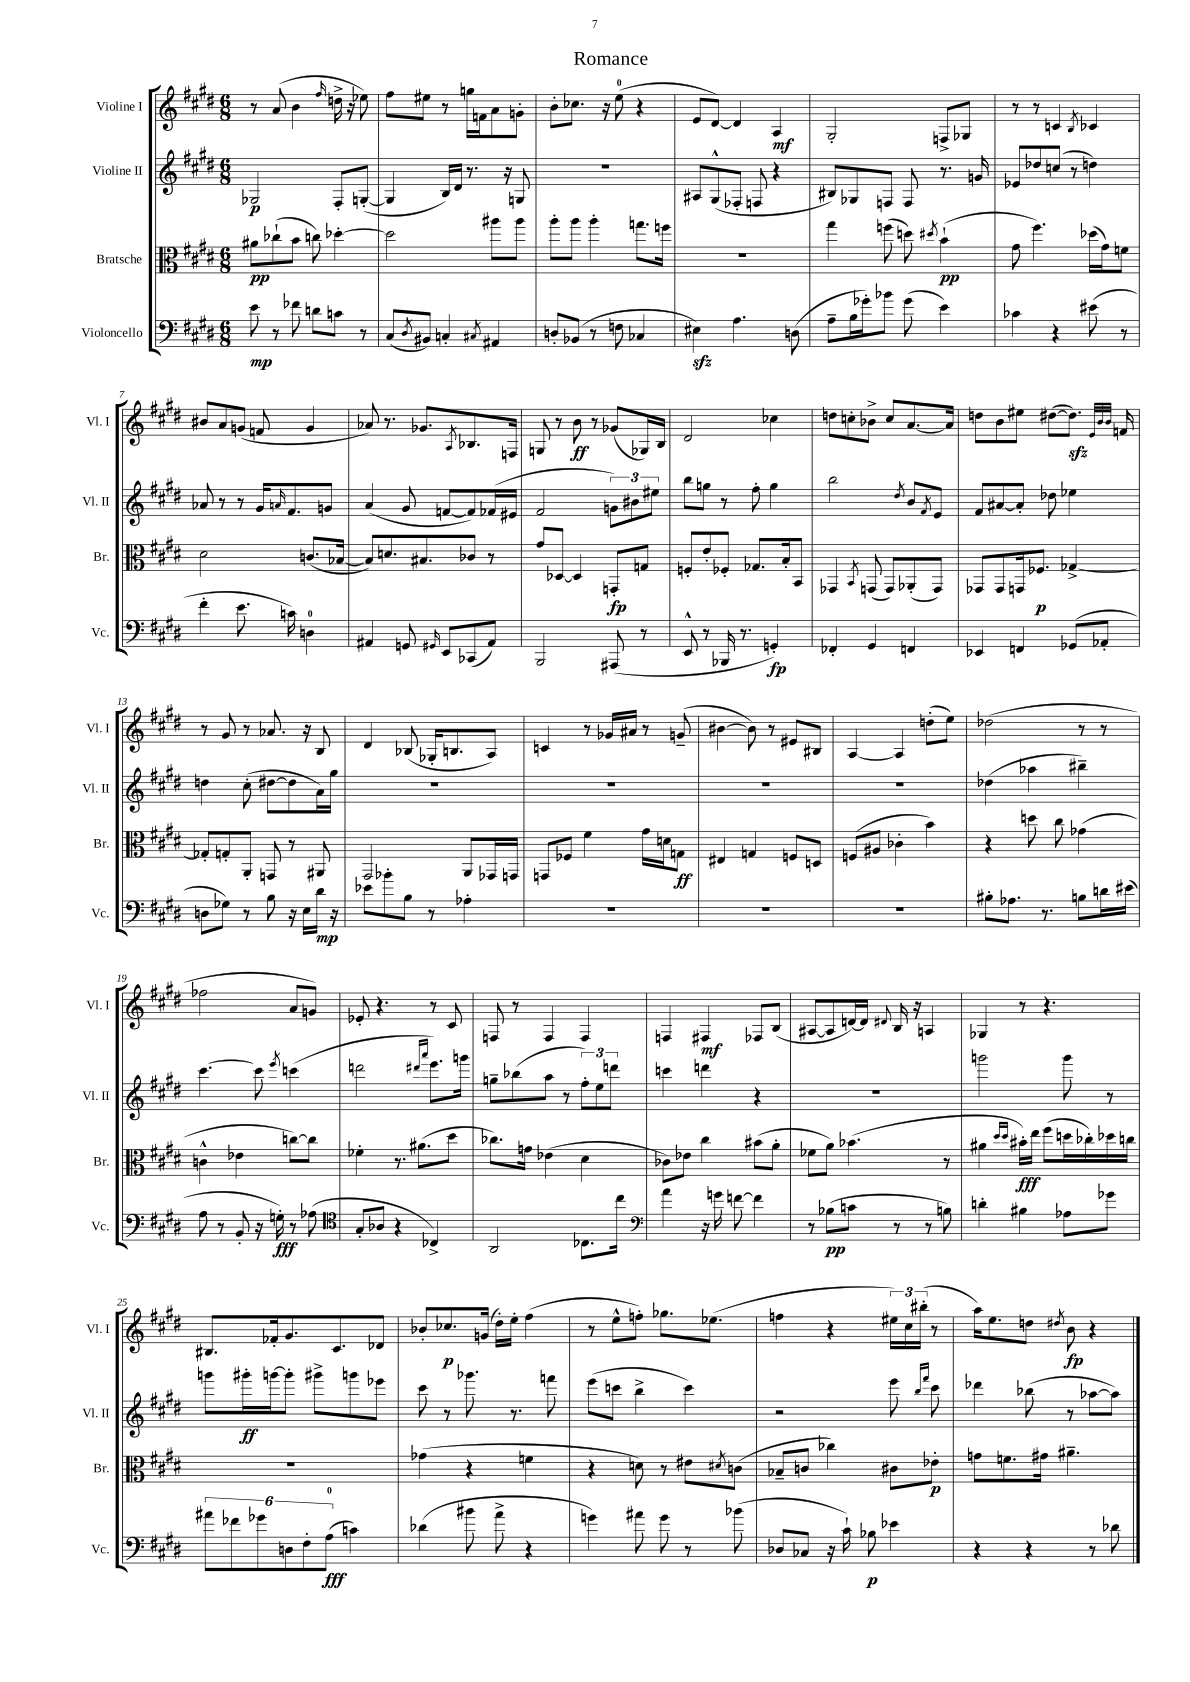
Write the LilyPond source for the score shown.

\header { title = "Romance" }
<<
\new StaffGroup <<
\new Staff = "s0" \with { instrumentName = "Violine I" shortInstrumentName = "Vl. I" } {
    \clef treble \key e \major \numericTimeSignature \time 6/8
    r8 a'8( b'4 \grace { fis''16 } d''16-> r16 ees''8) |
    fis''8 eis''8 r8 g''16 f'16 a'8 g'8-. |
    b'8-. ces''8. r16 e''8-0( r4 |
    e'8 dis'8~) dis'4 a4\mf |
    gis2-. f8-> ges8 |
    r8 r8 c'4 \acciaccatura { b8 } ces'4 |
    bis'8 a'8 g'8( f'8 g'4 |
    aes'8) r8. ges'8. \acciaccatura { a8 } bes8. f16 |
    g8 r8 b'8\ff r8 ges'8( ges16) b16 |
    dis'2 ces''4 |
    d''8 c''8-. bes'8-> c''8 a'8.~ a'16 |
    d''8 b'8 eis''8 dis''8~( dis''8.\sfz) \grace { e'32 b'32 b'32 } f'16 |
    r8 gis'8 r8 aes'8. r16 b8 |
    dis'4 bes8( ges16-. b8. a8) |
    c'4 r8 ges'16 ais'16 r8 g'8--( |
    bis'4~ bis'8) r8 eis'8 bis8 |
    a4~ a4 d''8-.( e''8) |
    des''2( r8 r8 |
    fes''2 a'8 g'8) |
    ees'8-. r4. r8 cis'8 |
    f8 r8 f4 f4 |
    f4 fis4\mf fes8 b8( |
    ais8~ ais8 d'16~) d'16 \appoggiatura { dis'8 } b16 r16 a4 |
    ges4 r8 r4. |
    bis8. fes'16-. gis'8. cis'8. des'8 |
    bes'8-. ces''8.\p g'16( dis''16-.) e''16-. fis''4( |
    r8 e''8-^ f''8-.) ges''8. ees''8.( |
    f''4 r4 \tuplet 3/2 { eis''16) cis''16 bis''16-.( } r8 |
    a''16) e''8. d''8 \acciaccatura { dis''8 } b'8\fp r4 \bar "|." |
}
\new Staff = "s1" \with { instrumentName = "Violine II" shortInstrumentName = "Vl. II" } {
    \clef treble \key e \major \numericTimeSignature \time 6/8
    ges2\p fis8-. g8~-.( |
    g4 b16) dis'16 r8. r16 g8 |
    R2. |
    ais8 gis8-^( fes8-. f8 r4 |
    bis8) ges8 f8 f8 r8. g'16 |
    ees'8 des''8 c''8( r8 d''4) |
    aes'8 r8 r8 gis'16 \grace { a'16 } fis'8. g'8 |
    a'4( gis'8 f'8~ f'8) fes'16( eis'16 |
    fis'2 \tuplet 3/2 { g'8) bis'8 eis''8 } |
    b''8 g''8 r8 fis''8-. g''4 |
    b''2 \acciaccatura { dis''8 } b'8 \acciaccatura { fis'8 } e'8 |
    fis'8 ais'8~ ais'8-. des''8 ees''4 |
    d''4 cis''8-.( dis''8~ dis''8 a'16) gis''16 |
    R2. |
    R2. |
    R2. |
    R2. |
    des''4( aes''4 bis''4--) |
    cis'''4.~ cis'''8 \acciaccatura { e'''8 } c'''4( |
    d'''2 \grace { dis'''16 a'''16 } e'''8.) g'''16 |
    g''8-- bes''8( a''8 r8 \tuplet 3/2 { fis''8-.) e''8 d'''8 } |
    c'''4 d'''4 r4 |
    r2. |
    g'''2 g'''8 r8 |
    g'''8 gis'''16-.\ff g'''16~ g'''8-. gis'''8-> g'''8 ees'''8 |
    cis'''8 r8 ges'''8. r8. f'''8 |
    e'''8( c'''8 b''4-> c'''4) |
    r2 e'''8 \grace { b''16 fis'''16 } cis'''8 |
    des'''4 bes''8( r8 aes''8~ aes''8) \bar "|." |
}
\new Staff = "s2" \with { instrumentName = "Bratsche" shortInstrumentName = "Br." } {
    \clef alto \key e \major \numericTimeSignature \time 6/8
    ais'8\pp ces''8-!( b'8 c''8) des''4~-. |
    des''2 ais''8 ais''8 |
    a''8-. a''8 a''4-. g''8. f''16 |
    R2. |
    gis''4 f''8( d''8) \acciaccatura { dis''8 } b'4-!\pp( |
    gis'8 fis''4.) des''16( gis'16) f'8 |
    dis'2 c'8.( bes16~ |
    bes8) d'8. bis8. ces'8 r8 |
    gis'8 des8~ des4 g,8-.\fp g8 |
    f8-. e'8-. fes8-. ges8. b16-. b,8 |
    ges,4 \acciaccatura { b,8 } g,8( g,8) aes,8-.( g,8) |
    ges,8 ges,8 g,16 fes8.\p ges4~-> |
    ges8-. g8-. a,8-. g,8 r8 ais,8 |
    gis,2 a,8 ges,16 g,16 |
    g,8 fes8 fis'4 gis'16 d'16 g8\ff |
    eis4 g4 f8 d8 |
    f8( ais8 ces'4-. b'4) |
    r4 d''8 cis''8 ges'4( |
    c'4-^ ees'4 c''8~) c''8 |
    fes'4-. r8. ais'8.( dis''8 |
    ces''8.) g'16 ees'4( dis'4 |
    ces'8) ees'8 cis''4 bis'8( a'8-. |
    fes'8 a'8) bes'4.( r8 |
    ais'4 \grace { dis''16 dis''16 } bis'16-.\fff) e''16 fis''8( d''16 ces''16-.) des''16 c''16 |
    R2. |
    ges'4( r4 f'4 |
    r4 d'8) r8 eis'8 \acciaccatura { dis'8 } c'8( |
    bes8-- c'8 ces''4) cis'8 ees'8-.\p |
    g'8 f'8. gis'16 ais'4.-- \bar "|." |
}
\new Staff = "s3" \with { instrumentName = "Violoncello" shortInstrumentName = "Vc." } {
    \clef bass \key e \major \numericTimeSignature \time 6/8
    e'8\mp r8 fes'8 d'8 c'8 r8 |
    cis8( \acciaccatura { dis8 } bis,8) c4-. \acciaccatura { cis8 } ais,4 |
    d8-. bes,8( r8 f8 ces4 |
    eis4\sfz) a4. d8( |
    a8-- b16 ges'16-.) bes'8 ges'8( e'4) |
    ces'4 r4 eis'8( r8 |
    fis'4-. e'8. c'16) d4-0 |
    ais,4 g,8 \grace { gis,16 } e,8 ces,8( ais,8) |
    b,,2 ais,,8( r8 |
    e,8-^ r8 bes,,16 r8. g,4-.\fp) |
    fes,4-. gis,4 f,4 |
    ees,4 f,4 ges,8( aes,8-. |
    d8 ges8) r8 b8 r16 e16 dis'16\mp r16 |
    ees'8 bes'8-. b8 r8 aes4-. |
    R2. |
    R2. |
    R2. |
    bis8-. aes8. r8. b8 d'16 eis'16( |
    a8 r8 b,8-. r16 g16-.\fff) r8 aes8( |
    \clef tenor gis8-. aes8 r4 ces4->) |
    a,2 ces8. cis''16 |
    \clef bass a'4 r16 g'16 f'8~ f'4 |
    r8 bes8\pp( c'8 r8 r8 b8) |
    d'4-. bis4 aes8 ges'8 |
    \tuplet 6/4 { ais'8 fes'8 ges'8 d8 fis8-. a8-0\fff( } c'4) |
    des'4( bis'8 a'8-> r4 |
    g'4) ais'8 g'8 r8 bes'8( |
    des8 ces8 r16 cis'16-!) bes8\p ees'4 |
    r4 r4 r8 des'8 \bar "|." |
}
>>
>>
